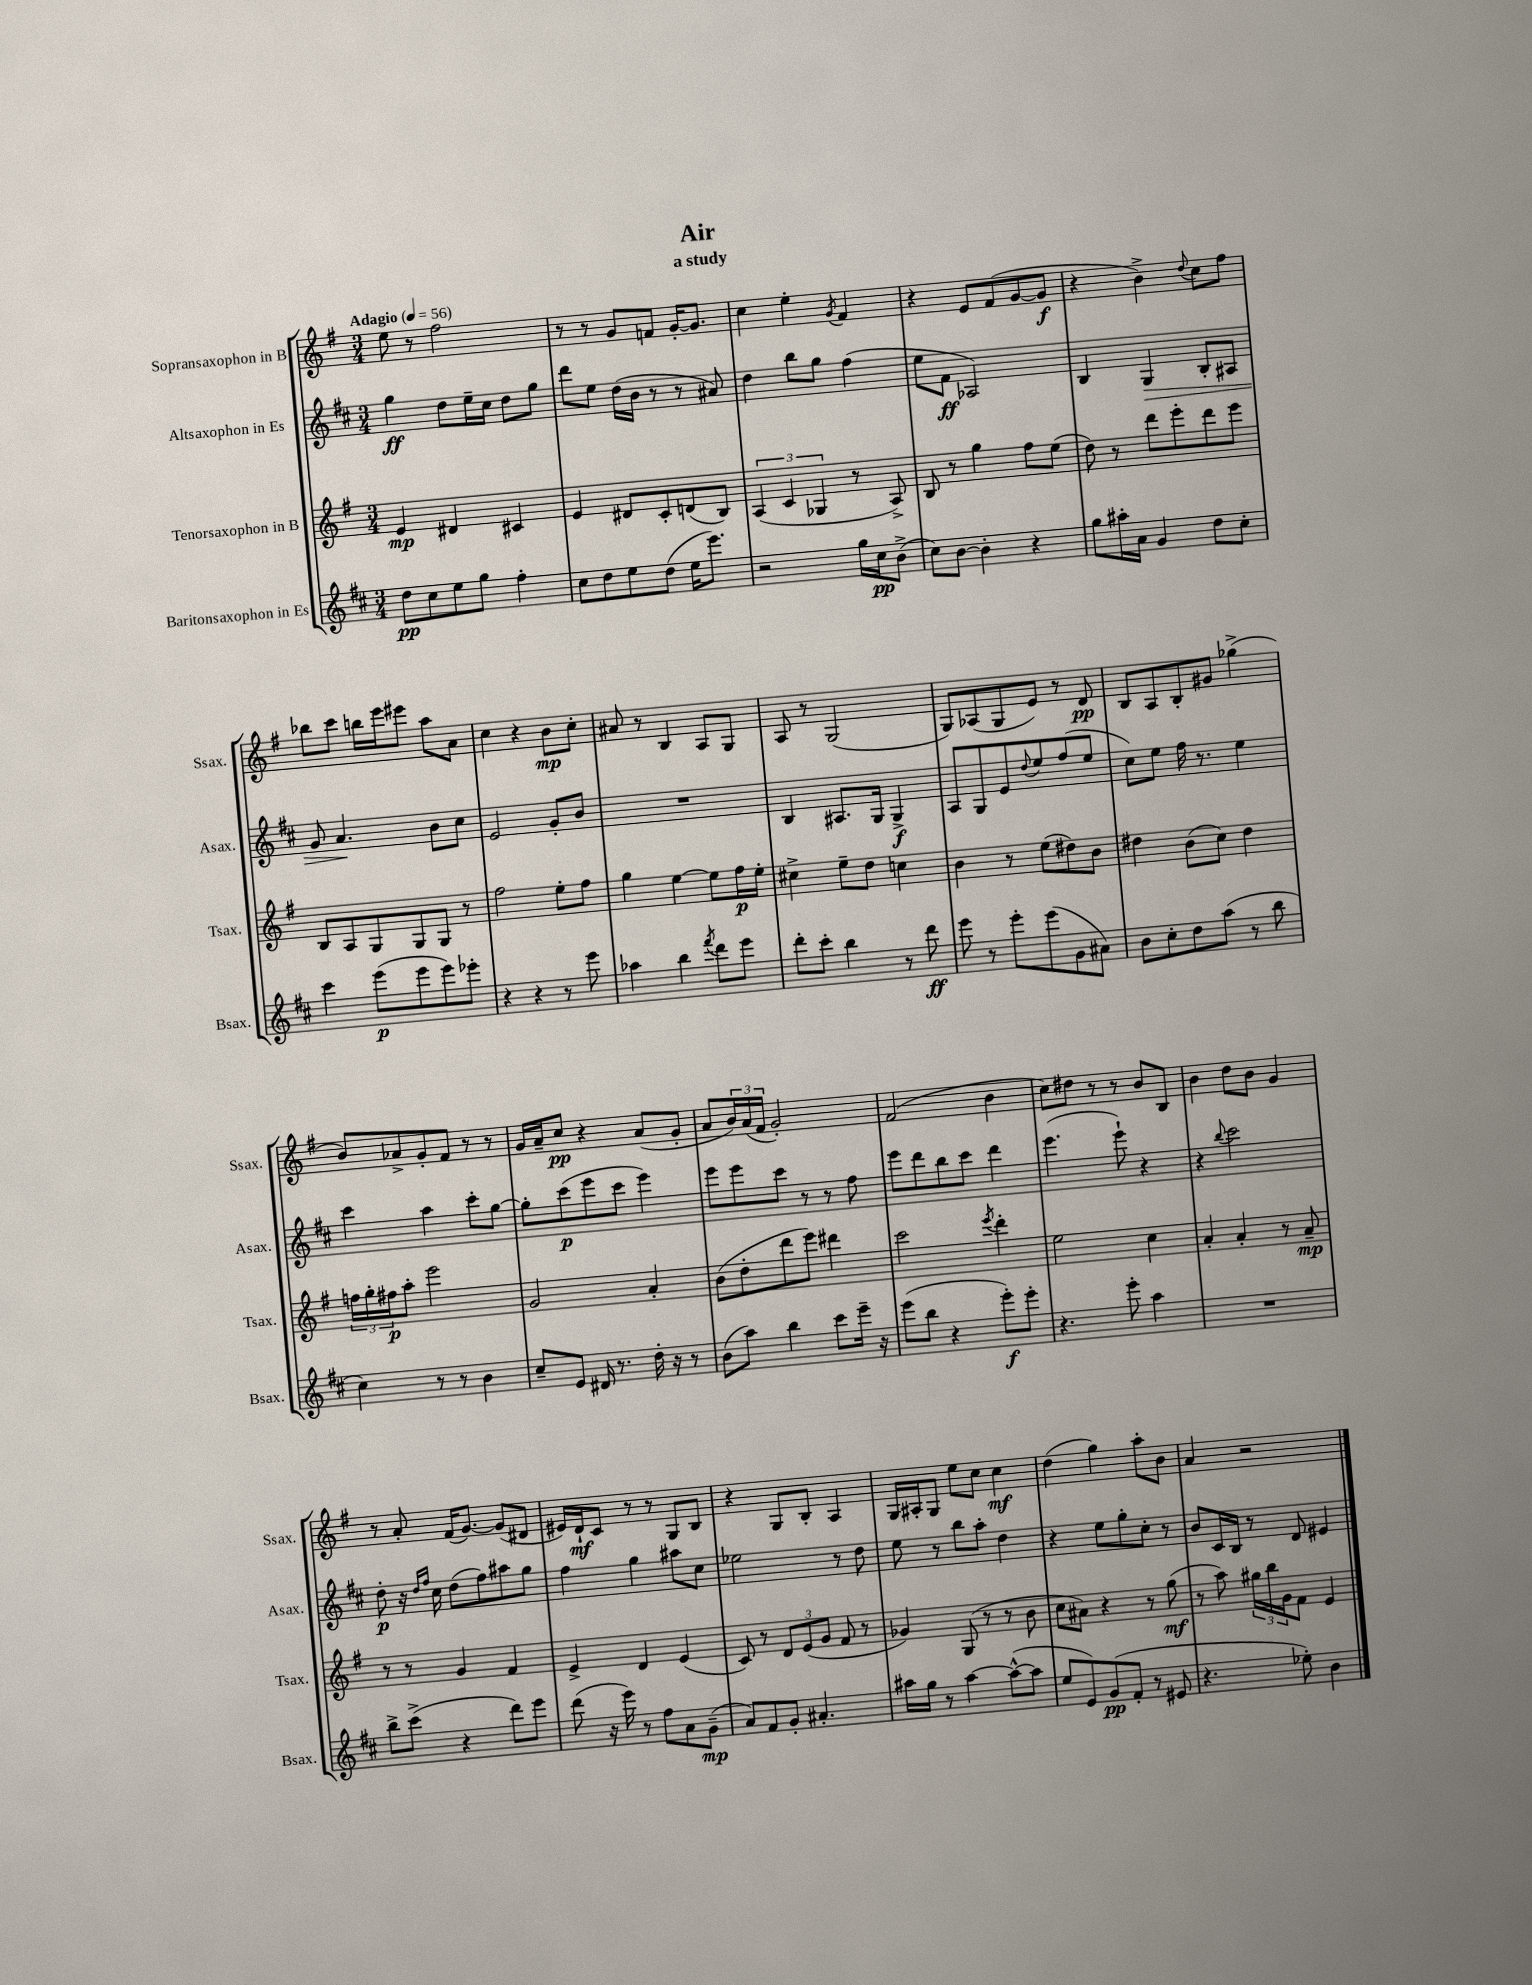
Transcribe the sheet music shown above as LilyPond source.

\header { title = "Air" subtitle = "a study" }
<<
\new StaffGroup <<
\new Staff = "s0" \with { instrumentName = "Sopransaxophon in B" shortInstrumentName = "Ssax." } {
    \clef treble \key g \major \numericTimeSignature \time 3/4 \tempo "Adagio" 4 = 56
    e''8 r8 fis''2 |
    r8 r8 g'8 f'8 g'16~-. g'8. |
    c''4 e''4-. \acciaccatura { g'8 } fis'4 |
    r4 e'8 fis'8( g'8~ g'8\f |
    r4 b'4->) \appoggiatura { d''8 } c''8 fis''8 |
    bes''8 c'''8 b''16 e'''16 eis'''8 a''8 a'8 |
    c''4 r4 b'8\mp c''8-. |
    ais'8 r8 b4 a8 g8 |
    a8 r8 g2( |
    g8) aes8( g8 e'8) r8 d'8\pp |
    b8 a8 b8-. gis'8 ges''4->( |
    b'8) aes'8-> g'8-. fis'8 r8 r8 |
    g'16 a'16-- c''8\pp r4 a'8( g'8-. |
    a'8 \tuplet 3/2 { b'16) a'16( fis'16 } g'2-.) |
    fis'2( b'4 |
    c''8) dis''8 r8 r8 b'8 b8 |
    b'4 d''8 b'8 g'4 |
    r8 a'8-. fis'16( g'8.~) g'8( dis'8 |
    eis'16) d'16-!\mf c'8 r8 r8 g8 b8 |
    r4 g8 b8-. a4 |
    g16 ais16-. g8 e''8 c''8 c''4\mf |
    d''4( g''4) a''8-. b'8 |
    a'4 r2 \bar "|." |
}
\new Staff = "s1" \with { instrumentName = "Altsaxophon in Es" shortInstrumentName = "Asax." } {
    \clef treble \key d \major \numericTimeSignature \time 3/4
    g''4\ff d''8 e''16-- cis''16 d''8 g''8 |
    d'''8 e''8 d''16( b'16 r8 r8 ais'8) |
    d''4 b''8 g''8 fis''4( |
    e''8 fis'8\ff aes2) |
    b4 g4\> b8-. ais8 |
    g'8 a'4.\! b'8 cis''8 |
    e'2 g'8-. b'8 |
    R2. |
    b4 ais8. g16 g4->\f |
    a8 g8 e'8 \appoggiatura { d''8 } e''8 fis''8( e''8 |
    cis''8) e''8 fis''16 r8. e''4 |
    cis'''4 a''4 cis'''8-. g''8~ |
    g''8-. cis'''8\p( e'''8 cis'''8 e'''4) |
    e'''8 e'''8 cis'''8 r8 r8 fis''8 |
    e'''8 d'''8 b''8 cis'''8 d'''4 |
    e'''4.( e'''8-!) r4 |
    r4 \appoggiatura { b''8 } cis'''2 |
    d''8-.\p r16 \grace { d''16 fis''16 } cis''16 d''8( fis''8) ais''8 g''8 |
    fis''4 g''4 ais''8 cis''8 |
    ees''2 r8 d''8 |
    e''8 r8 b''8 a''8-. d''4 |
    r4 e''8 g''8-. cis''8-. r8 |
    b'8 cis'16 b16 r8 d'8 eis'4 \bar "|." |
}
\new Staff = "s2" \with { instrumentName = "Tenorsaxophon in B" shortInstrumentName = "Tsax." } {
    \clef treble \key g \major \numericTimeSignature \time 3/4
    e'4\mp dis'4 cis'4 |
    e'4 dis'8 c'8-. d'8( b8) |
    \tuplet 3/2 { a4( c'4 ges4 } r8 a8->) |
    b8 r8 g''4 fis''8 e''8( |
    d''8) r8 d'''8 e'''8-. d'''8 e'''8 |
    b8 a8 g8 g8 g8 r8 |
    fis''2 e''8-. fis''8 |
    g''4 e''4~ e''8 fis''16\p e''16-. |
    cis''4-> e''8-- d''8 c''4 |
    b'4 r8 e''8( dis''8) b'8 |
    dis''4 b'8( c''8) dis''4 |
    \tuplet 3/2 { f''16 g''16-. fis''16\p } a''8-. e'''2 |
    g'2 a'4-. |
    b'8( d''8-. d'''8 e'''8) dis'''4 |
    c'''2 \acciaccatura { e'''8 } d'''4-. |
    e''2 c''4 |
    a'4-. a'4-. r8 a'8--\mp |
    r8 r8 g'4 fis'4 |
    e'4-> d'4 e'4( |
    c'8) r8 \tuplet 3/2 { d'8 e'8( g'8 } fis'8 r8 |
    ges'4) g8( r8 r8 b'8 |
    c''8 ais'8) r4 r8 g''8\mf( |
    r8 a''8) \tuplet 3/2 { gis''16 b''16 g'16 } fis'8 e'4 \bar "|." |
}
\new Staff = "s3" \with { instrumentName = "Baritonsaxophon in Es" shortInstrumentName = "Bsax." } {
    \clef treble \key d \major \numericTimeSignature \time 3/4
    d''8\pp cis''8 e''8 g''8 fis''4-. |
    cis''8 d''8 e''8 d''8( e''16 e'''8.) |
    r2 g''16 cis''16\pp b'8->( |
    cis''8) b'8~ b'4-. r4 |
    g''8 ais''16-. a'16 g'4 d''8 cis''8-. |
    cis'''4 e'''8\p( e'''8 e'''8) ees'''8-. |
    r4 r4 r8 e'''8 |
    aes''4 b''4 \acciaccatura { fis'''8 } d'''8 e'''8 |
    d'''8-. cis'''8-. b''4 r8 d'''8\ff |
    e'''8 r8 e'''8-. e'''8( g'8 ais'8) |
    b'8 cis''8-. d''8 a''8( r8 b''8 |
    cis''4) r8 r8 b'4 |
    cis''8-- e'8 dis'16 r8. d''16-. r16 r8 |
    b'8( a''8) b''4 cis'''8 e'''16-- r16 |
    e'''8( b''8 r4 e'''8-.\f) e'''8-. |
    r4. e'''8-. a''4 |
    R2. |
    b''8-> cis'''8->( r4 d'''8) e'''8 |
    d'''8( r16 e'''16) r8 fis''8 a'8 g'8--\mp( |
    a'8) fis'8 g'8-. ais'4.-. |
    ais''16 g''16 r8 ais''4~ ais''8~-^( ais''8 |
    e''8 e'8) g'8\pp( fis'8-. r8 eis'8 |
    r4. ees''8-.) b'4 \bar "|." |
}
>>
>>
\layout { \context { \Score \remove "Bar_number_engraver" } }
